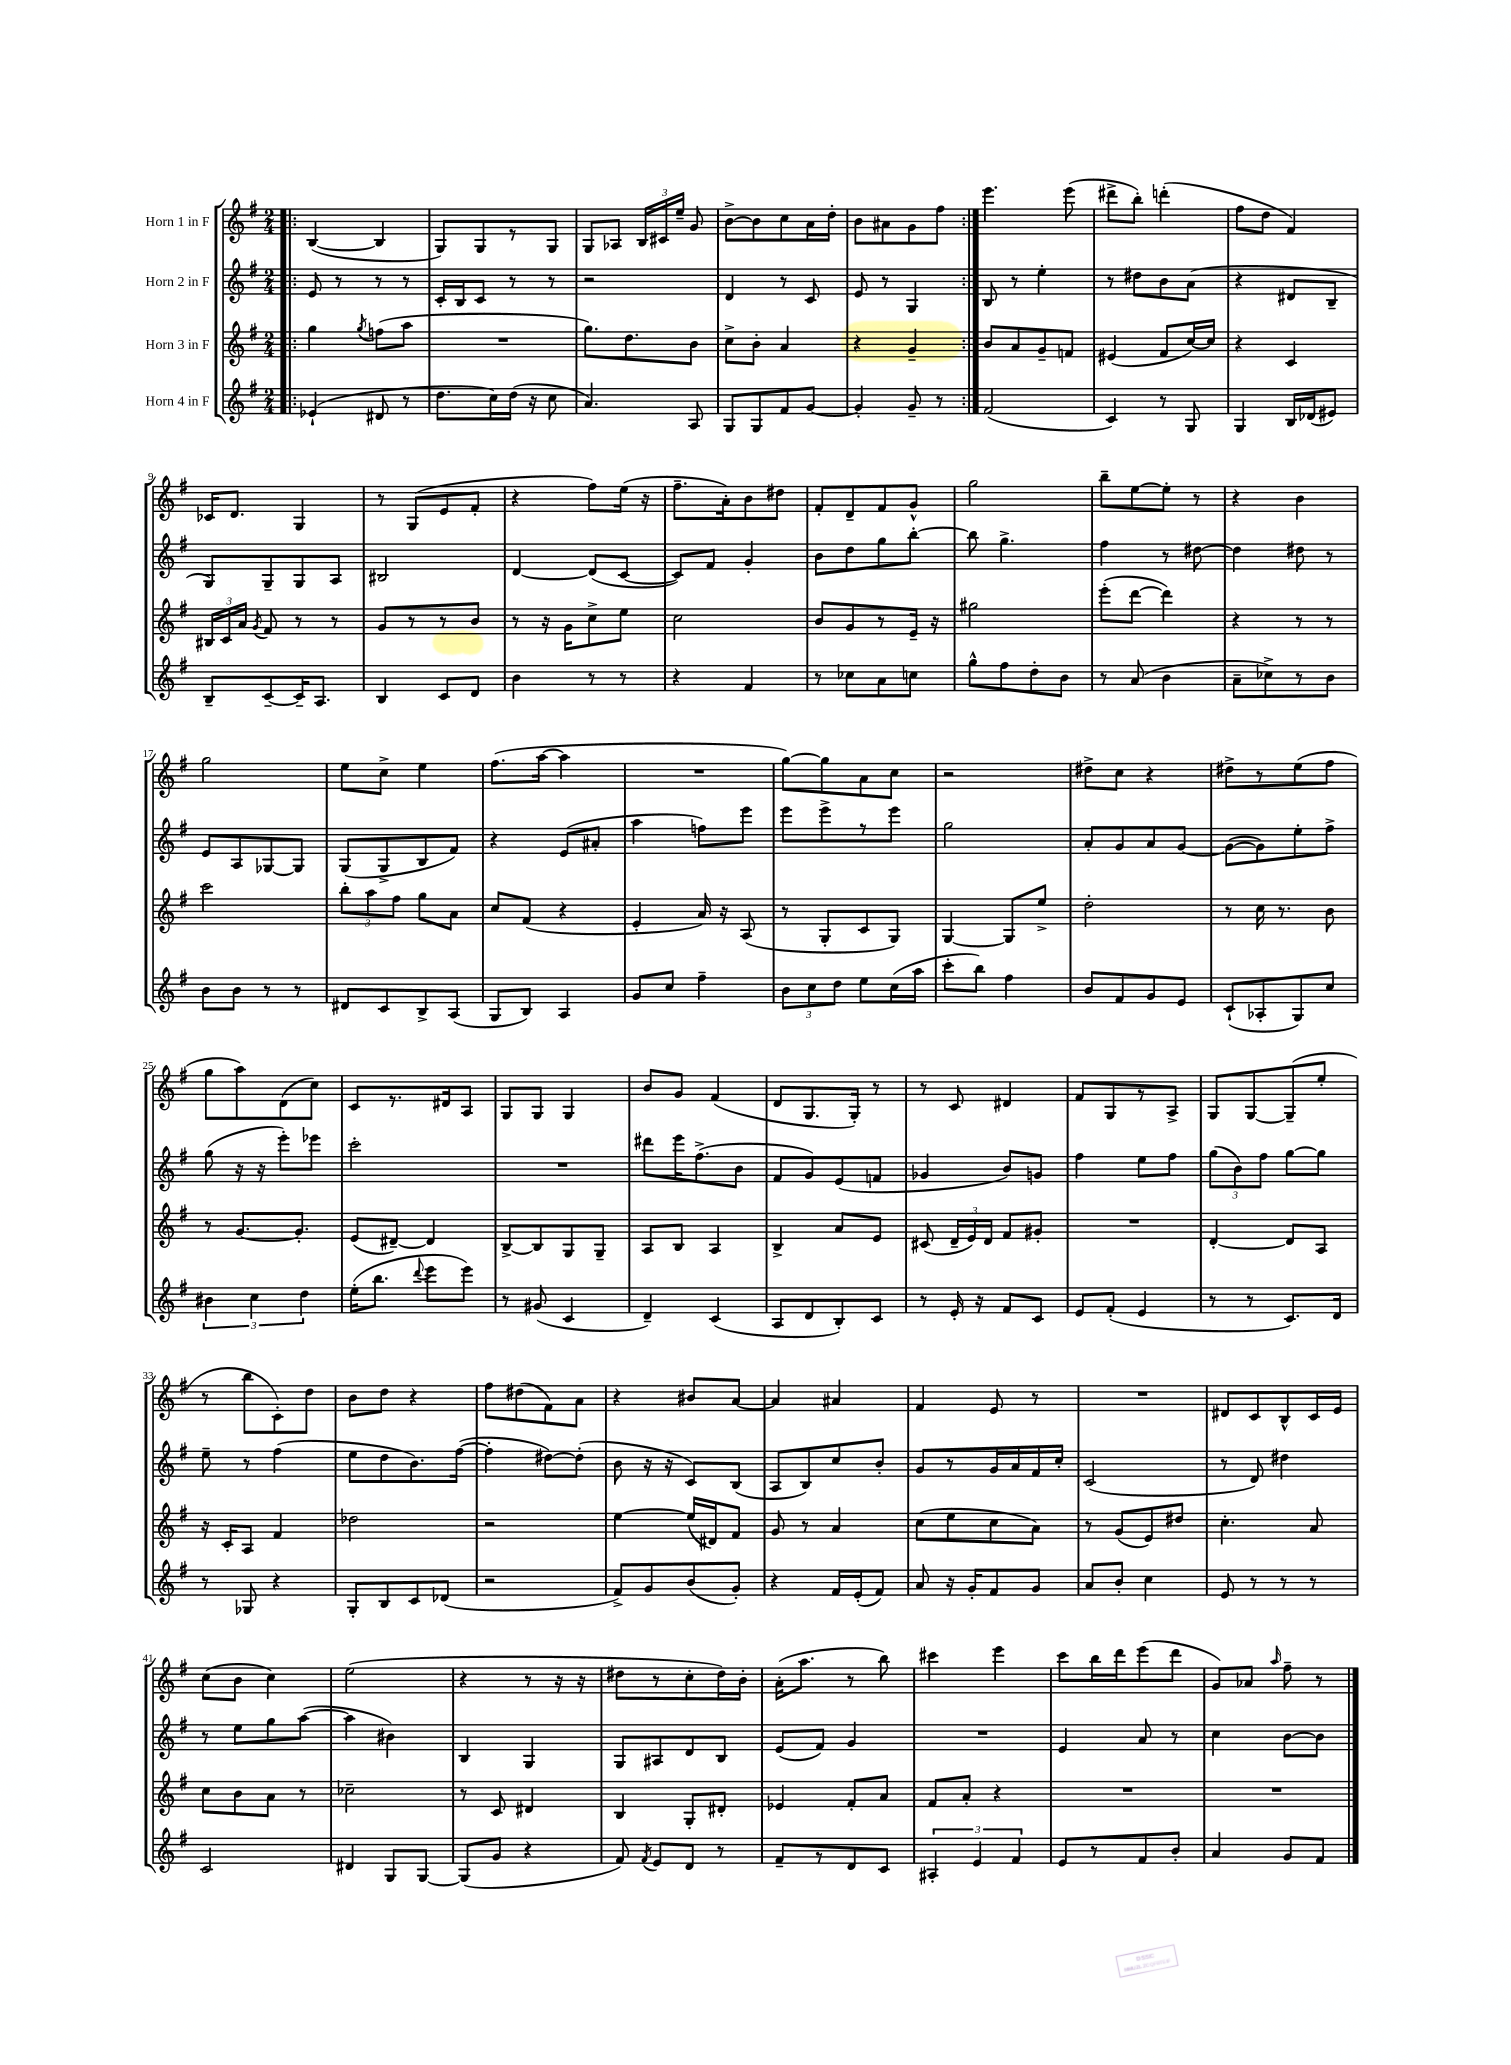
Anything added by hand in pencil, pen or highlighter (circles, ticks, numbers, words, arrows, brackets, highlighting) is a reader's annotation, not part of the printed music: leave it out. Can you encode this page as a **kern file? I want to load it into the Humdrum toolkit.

**kern	**kern	**kern	**kern
*staff4	*staff3	*staff2	*staff1
*clefG2	*clefG2	*clefG2	*clefG2
*k[f#]	*k[f#]	*k[f#]	*k[f#]
*M2/4	*M2/4	*M2/4	*M2/4
=!|:	=!|:	=!|:	=!|:
(4e-`	4gg	8e	([4B
.	.	8r	.
.	8qgg	.	.
8d#	(8ff	8r	4B]
8r	8aa	8r	.
=	=	=	=
8.dd	2r	16c'	8G)
.	.	16B	.
.	.	8c	8G
16cc)	.	.	.
(16dd	.	8r	8r
16r	.	.	.
8cc	.	8r	8G
=	=	=	=
4.a)	8.gg)	2r	8G
.	.	.	8A-
.	8.dd	.	.
.	.	.	24B
.	.	.	24c#
.	.	.	24ee~
8A	8b	.	8g
=	=	=	=
8G	8cc^	4d	[8b^
8G	8b'	.	8b]
8f#	4a	8r	8cc
[8g	.	8c	16a
.	.	.	16dd'
=	=	=	=
4g']	4r	8e	8b
.	.	8r	8a#
8g~	4g~	4G	8g
8r	.	.	8ff#
=:|!	=:|!	=:|!	=:|!
(2f#	8b	8B	4.eee
.	8a	8r	.
.	8g~	4ee'	.
.	8f	.	(8eee
=	=	=	=
4c)	(4e#	8r	8ddd#^
.	.	8dd#	8bb')
8r	8f#	8b	(4ddd'
8G	[16cc)	(8a	.
.	16cc]	.	.
=	=	=	=
4G	4r	4r	8ff#
.	.	.	8dd
16B	4c	8d#	4f#)
(16d-	.	.	.
8e#)	.	8B~	.
=	=	=	=
8B~	24B#	8G)	16c-
.	24c	.	.
.	.	.	8.d
.	24a	.	.
.	8qg	.	.
[8c~	8f#	8G~	.
16c~]	8r	8G	4G
8.A	.	.	.
.	8r	8A	.
=	=	=	=
4B	8g	2B#	8r
.	8r	.	(8G
8c	8r	.	8e
8d	8b	.	8f#'
=	=	=	=
4b	8r	[4d	4r
.	16r	.	.
.	16g	.	.
8r	8cc^	(8d]	8ff#)
8r	8ee	[8c	(16ee
.	.	.	16r
=	=	=	=
4r	2cc	8c])	8.ff#~
.	.	8f#	.
.	.	.	16a')
4f#	.	4g'	8b
.	.	.	8dd#
=	=	=	=
8r	8b	8b	8f#'
8cc-	8g	8dd	8d~
8a	8r	8gg	8f#
8cc	16e~	[8bb'	8g^^
.	16r	.	.
=	=	=	=
8gg^^	2gg#	8bb]	2gg
8ff#	.	4.gg^	.
8dd'	.	.	.
8b	.	.	.
=	=	=	=
8r	(8eee'	4ff#	8bb~
(8a	[8ddd	.	[8ee
4b	4ddd])	8r	8ee']
.	.	[8dd#	8r
=	=	=	=
8a~	4r	4dd#]	4r
8cc-^)	.	.	.
8r	8r	8dd#	4b
8b	8r	8r	.
=	=	=	=
8b	2ccc	8e	2gg
8b	.	8A	.
8r	.	[8G-	.
8r	.	8G-]	.
=	=	=	=
8d#	12bb'	(8G	8ee
.	12aa	.	.
8c	.	8G^	8cc^
.	12ff#	.	.
8B^	8gg	8B	4ee
(8A	8a	8f#)	.
=	=	=	=
8G	8cc	4r	(8.ff#
8B)	(8f#	.	.
.	.	.	[16aa
4A	4r	(8e	4aa]
.	.	8a#'	.
=	=	=	=
8g	4e'	4aa	2r
8cc	.	.	.
4ff#~	16a)	8ff)	.
.	16r	.	.
.	(8A	8eee	.
=	=	=	=
12b	8r	8eee	[8gg)
12cc	.	.	.
.	8G'	8eee^	8gg]
12dd	.	.	.
8ee	8c	8r	8a
(16cc	8G)	8eee	8cc
16aa	.	.	.
=	=	=	=
8ccc'	[4G	2gg	2r
8bb)	.	.	.
4ff#	8G]	.	.
.	8ee^	.	.
=	=	=	=
8b	2dd'	8a'	8dd#^
8f#	.	8g	8cc
8g	.	8a	4r
8e	.	[8g	.
=	=	=	=
(8c`	8r	(8g_	8dd#^
8A-'	16cc	8g])	8r
.	8.r	.	.
8G)	.	8ee'	(8ee
8cc	8b	8ff#^	8ff#
=	=	=	=
6b#	8r	(8gg	8gg
.	[8.g	16r	8aa)
6cc	.	.	.
.	.	16r	.
.	.	8eee')	(8d
.	8.g']	.	.
6dd	.	.	.
.	.	8eee-	8cc)
=	=	=	=
(16ee'	(8e	2ccc'	8c
8.bb	.	.	.
.	[8d#~)	.	8.r
8qqddd	.	.	.
8eee	4d#]	.	.
.	.	.	16d#
8eee)	.	.	8A
=	=	=	=
8r	[8B^	2r	8G
(8g#	8B]	.	8G
4c	8G	.	4G
.	8G~	.	.
=	=	=	=
4d~)	8A	8ddd#	8b
.	8B	16eee	8g
.	.	(8.ff#^	.
(4c	4A	.	(4f#
.	.	8b	.
=	=	=	=
8A	4B^	8f#	8d
8d	.	8g)	8.G
8B')	8a	(8e	.
.	.	.	16G')
8c	8e	8f	8r
=	=	=	=
8r	(8c#	4g-	8r
16e'	24d~	.	8c
.	24e)	.	.
16r	.	.	.
.	24d	.	.
8f#	8f#	8b)	4d#
8c	8g#'	8g	.
=	=	=	=
8e	2r	4ff#	8f#
(8f#'	.	.	8G
4e	.	8ee	8r
.	.	8ff#	8A^
=	=	=	=
8r	[4d'	(12gg	8G
.	.	12b)	.
8r	.	.	[8G
.	.	12ff#	.
8.c)	8d]	[8gg	(8G~]
.	8A	8gg]	8ee'
16d	.	.	.
=	=	=	=
8r	16r	8ee~	8r
.	16c'	.	.
8G-	8A	8r	8bb
4r	4f#	(4ff#	8c')
.	.	.	8dd
=	=	=	=
8G'	2dd-	8ee	8b
8B	.	8dd	8dd
8c	.	8.b)	4r
(8d-	.	.	.
.	.	([16ff#	.
=	=	=	=
2r	2r	4ff#']	8ff#
.	.	.	(8dd#
.	.	[8dd#)	8f#)
.	.	(8dd#']	8a
=	=	=	=
8f#^)	[4ee	8b	4r
8g	.	16r	.
.	.	16r	.
(8b	(16ee]	8c)	8b#
.	16d#)	.	.
8g')	8f#	(8B	[8a
=	=	=	=
4r	8g	8A	4a]
.	8r	8B)	.
16f#	4a	8cc	4a#
(16e'	.	.	.
8f#)	.	8b'	.
=	=	=	=
8a	(8cc	8g	4f#
16r	8ee	8r	.
16g'	.	.	.
8f#	8cc	16g	8e
.	.	16a	.
8g	8a)	16f#	8r
.	.	16cc'	.
=	=	=	=
8a	8r	(2c	2r
8b'	(8g	.	.
4cc	8e)	.	.
.	8dd#	.	.
=	=	=	=
8e	4.cc'	8r	8d#
8r	.	8d)	8c
8r	.	4dd#	8B^^
8r	8a	.	16c
.	.	.	16e
=	=	=	=
2c	8cc	8r	(8cc
.	8b	8ee	8b
.	8a	8gg	4cc)
.	8r	([8aa	.
=	=	=	=
4d#	2cc-~	4aa]	(2ee
8G	.	4b#)	.
[8G	.	.	.
=	=	=	=
(8G]	8r	4B	4r
8g	8c	.	.
4r	4d#	4G	8r
.	.	.	16r
.	.	.	16r
=	=	=	=
8f#)	4B	8G	8dd#
8qf#	.	.	.
8e	.	8A#	8r
8d	8G'	8d	8cc'
8r	8d#'	8B	16dd#)
.	.	.	16b'
=	=	=	=
8f#~	4e-	(8e	(16a'
.	.	.	8.aa
8r	.	8f#)	.
8d	8f#'	4g	8r
8c	8a	.	8bb)
=	=	=	=
6A#'	8f#	2r	4ccc#
.	8a'	.	.
6e	.	.	.
.	4r	.	4eee
6f#	.	.	.
=	=	=	=
8e	2r	4e	8ccc
8r	.	.	16bb
.	.	.	16ddd
8f#	.	8a	(8eee
8b'	.	8r	8ddd
=	=	=	=
4a	2r	4cc	8g)
.	.	.	8a-
.	.	.	16qqaa
8g	.	[8b	8ff#~
8f#	.	8b]	8r
==	==	==	==
*-	*-	*-	*-
